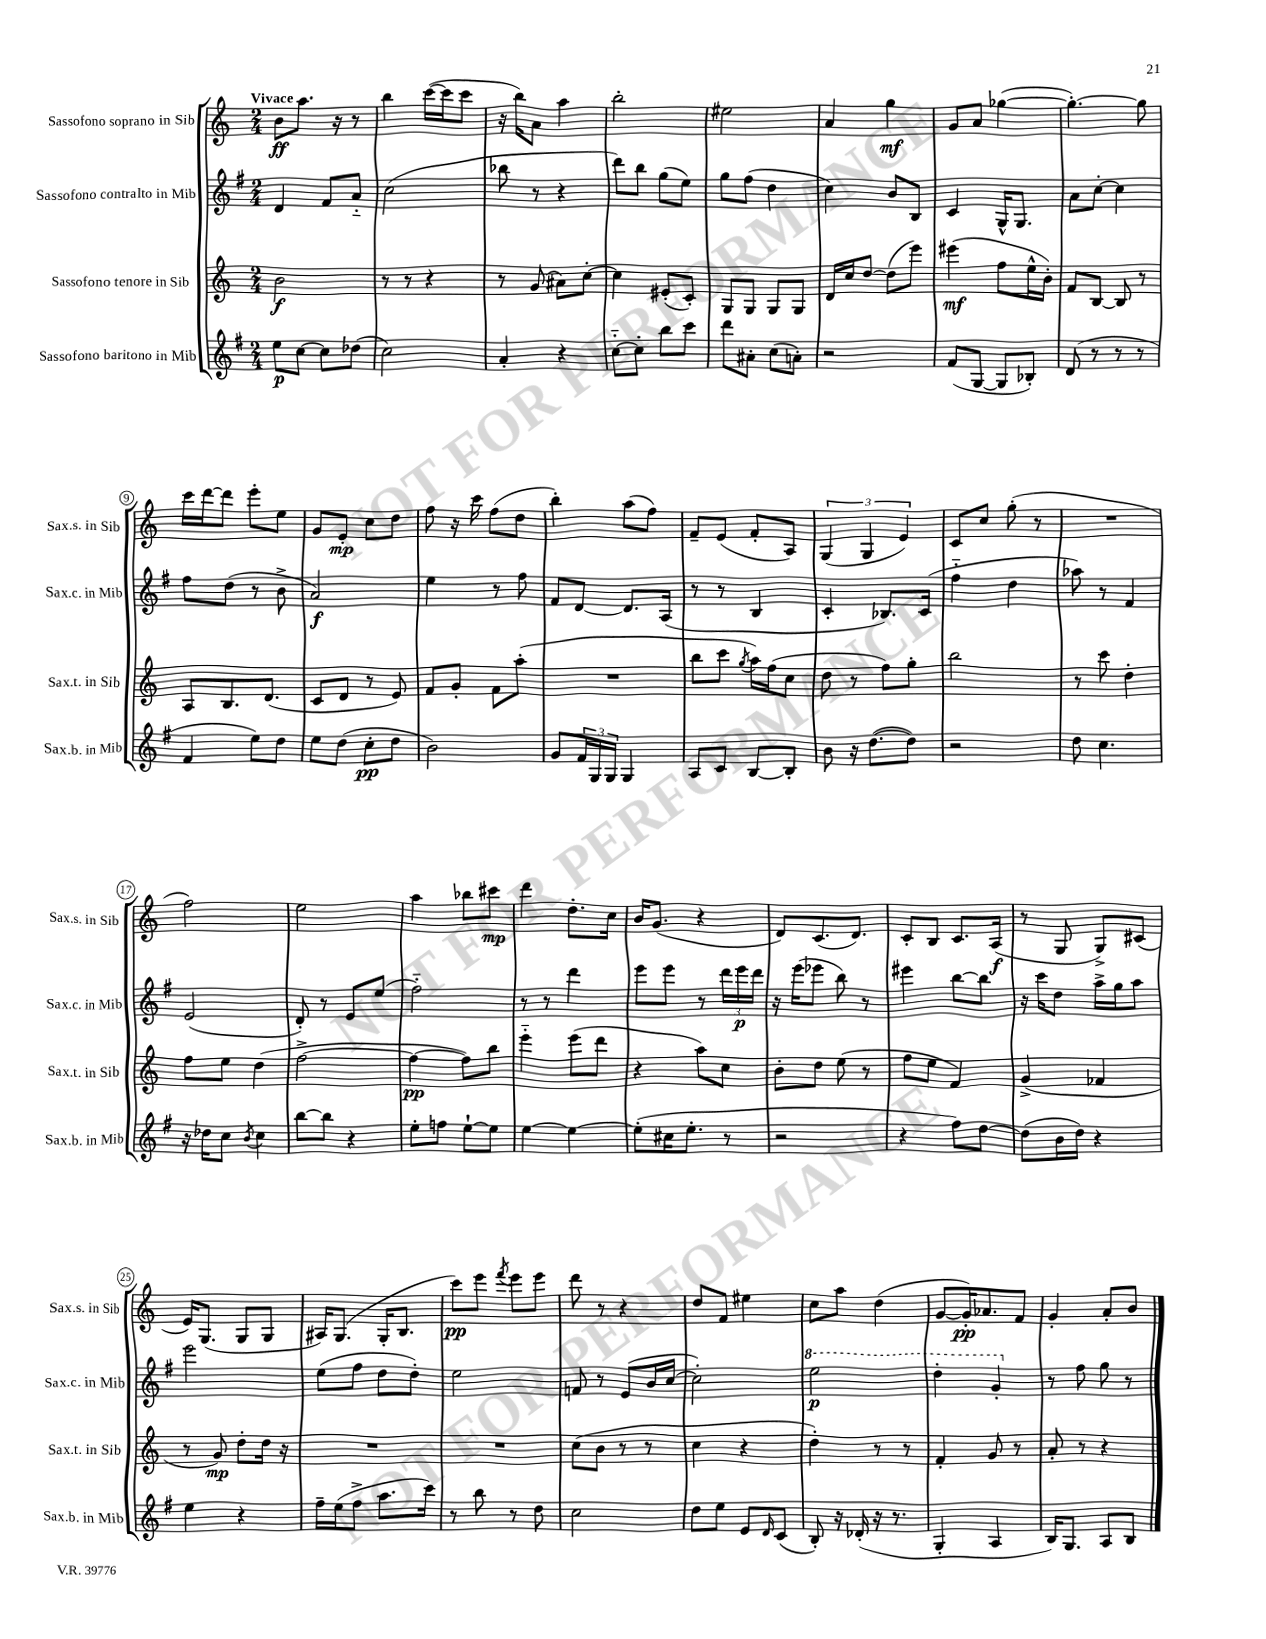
<<
\new StaffGroup <<
\new Staff = "s0" \with { instrumentName = "Sassofono soprano in Sib" shortInstrumentName = "Sax.s. in Sib" } {
    \clef treble \key c \major \numericTimeSignature \time 2/4 \tempo "Vivace"
    b'8\ff a''8. r16 r8 |
    b''4 c'''16~( c'''16 c'''8 |
    r16 b''16) a'8 a''4 |
    b''2-. |
    eis''2 |
    a'4 g''4\mf |
    g'8 a'8 ges''4~( |
    ges''4.~-.) ges''8 |
    c'''16 d'''16~ d'''8 e'''8-. e''8 |
    g'8 e'8-.\mp c''8 d''8 |
    f''8 r16 c'''16 f''8( d''8 |
    b''4-.) a''8( f''8) |
    f'8-- e'8( f'8-. a8) |
    \tuplet 3/2 { g4( g4 e'4) } |
    c'8 c''8 g''8-.( r8 |
    R2 |
    f''2) |
    e''2 |
    a''4 bes''8 cis'''8\mp |
    d'''4 d''8.-. c''16 |
    b'16 g'8.( r4 |
    d'8) c'8.( d'8.) |
    c'8-. b8 c'8. a16\f( |
    r8 g8 g8->) cis'8( |
    e'16) g8.( g8 g8 |
    ais16) g8.( g16-. b8. |
    c'''8\pp) e'''8 \acciaccatura { f'''8 } e'''8 e'''8 |
    d'''8 r8 r4 |
    d''8 f'8 eis''4 |
    c''8 a''8 d''4( |
    g'8~ g'16-.\pp) aes'8. f'8 |
    g'4-. a'8-. b'8 \bar "|." |
}
\new Staff = "s1" \with { instrumentName = "Sassofono contralto in Mib" shortInstrumentName = "Sax.c. in Mib" } {
    \clef treble \key g \major \numericTimeSignature \time 2/4
    d'4 fis'8 a'8-_ |
    c''2( |
    bes''8 r8 r4 |
    d'''8) b''8 g''8( e''8) |
    g''8 fis''8( d''4 |
    c''4) b'8 b8 |
    c'4 g16-^ g8. |
    a'8 c''8~-. c''4 |
    fis''8 d''8( r8 b'8-> |
    a'2\f) |
    e''4 r8 fis''8 |
    fis'8 d'8~ d'8. a16( |
    r8 r8 b4 |
    c'4-. bes8.) c'16( |
    fis''4-_ d''4 |
    aes''8) r8 fis'4 |
    e'2( |
    d'8-.) r8 e'8 e''8( |
    fis''2-_) |
    r8 r8 d'''4 |
    e'''8 e'''8 r8 \tuplet 3/2 { d'''16 e'''16\p d'''16 } |
    r16 e'''16( ees'''8 b''8) r8 |
    eis'''4 b''8~ b''8 |
    r16 c'''16 d''8 a''16-> g''16 a''8 |
    e'''2 |
    e''8( fis''8 d''8 d''8-.) |
    e''2 |
    f'8 r8 e'8( b'16 c''16~ |
    c''2-.) |
    \ottava #1 e'''2\p |
    d'''4-. g''4-. \ottava #0 |
    r8 fis''8 g''8 r8 \bar "|." |
}
\new Staff = "s2" \with { instrumentName = "Sassofono tenore in Sib" shortInstrumentName = "Sax.t. in Sib" } {
    \clef treble \key c \major \numericTimeSignature \time 2/4
    b'2\f |
    r8 r8 r4 |
    r8 g'8( ais'8) c''8~-. |
    c''4 eis'8-.( c'8-.) |
    g8 g8 g8 g8 |
    d'16 c''16 d''8~ d''8( e'''8) |
    eis'''4\mf( f''8 e''16-^ b'16-.) |
    f'8 b8~ b8 r8 |
    a8 b8. d'8.( |
    c'8 d'8 r8 e'8) |
    f'8 g'8-. f'8 a''8-.( |
    R2 |
    b''8 c'''8 \acciaccatura { g''8 } a''16) f''16( c''8 |
    d''8 r8 f''8) g''8-. |
    b''2 |
    r8 c'''8 d''4-. |
    f''8 e''8 d''4( |
    f''2~-> |
    f''4~\pp f''8) b''8 |
    e'''4-_ e'''8( d'''8 |
    r4 a''8) c''8 |
    b'8-. d''8 e''8( r8 |
    f''8 e''8 f'4) |
    g'4->( fes'4 |
    r8 g'8\mp) d''8-. d''16 r16 |
    R2 |
    R2 |
    c''8( b'8 r8 r8 |
    c''4 r4 |
    d''4-.) r8 r8 |
    f'4-. g'8 r8 |
    a'8-. r8 r4 \bar "|." |
}
\new Staff = "s3" \with { instrumentName = "Sassofono baritono in Mib" shortInstrumentName = "Sax.b. in Mib" } {
    \clef treble \key g \major \numericTimeSignature \time 2/4
    e''8\p c''8~ c''8 des''8( |
    c''2) |
    a'4-. r4 |
    c''8~-_ c''8-. b''8 c'''8 |
    d'''8 ais'8-. c''8( a'8-.) |
    r2 |
    fis'8( g8~ g8 bes8-.) |
    d'8( r8 r8 r8 |
    fis'4 e''8) d''8 |
    e''8 d''8( c''8-.\pp d''8 |
    b'2) |
    g'8 \tuplet 3/2 { fis'16 g16 g16 } g4 |
    a8 c'8 b8~ b8-. |
    b'8 r16 d''8.~( d''8) |
    r2 |
    d''8 c''4. |
    r16 des''16 c''8 \acciaccatura { b'8 } c''4 |
    b''8~ b''8 r4 |
    e''8-. f''8 e''8~-! e''8 |
    e''4~ e''4~ |
    e''8-.( cis''16 e''8.-. r8 |
    r2 |
    r4 fis''8) d''8~ |
    d''8( b'16 d''16) r4 |
    e''4 r4 |
    fis''16-- e''16( fis''8-> a''8. c'''16) |
    r8 b''8 r8 d''8 |
    c''2 |
    d''8 e''8 e'8 \grace { d'16 } c'8( |
    b8-.) r16 des'16-.( r16 r8. |
    g4-. a4 |
    b16) g8. a8 b8 \bar "|." |
}
>>
>>
\layout { \context { \Score \override BarNumber.stencil = #(make-stencil-circler 0.1 0.3 ly:text-interface::print) } }
